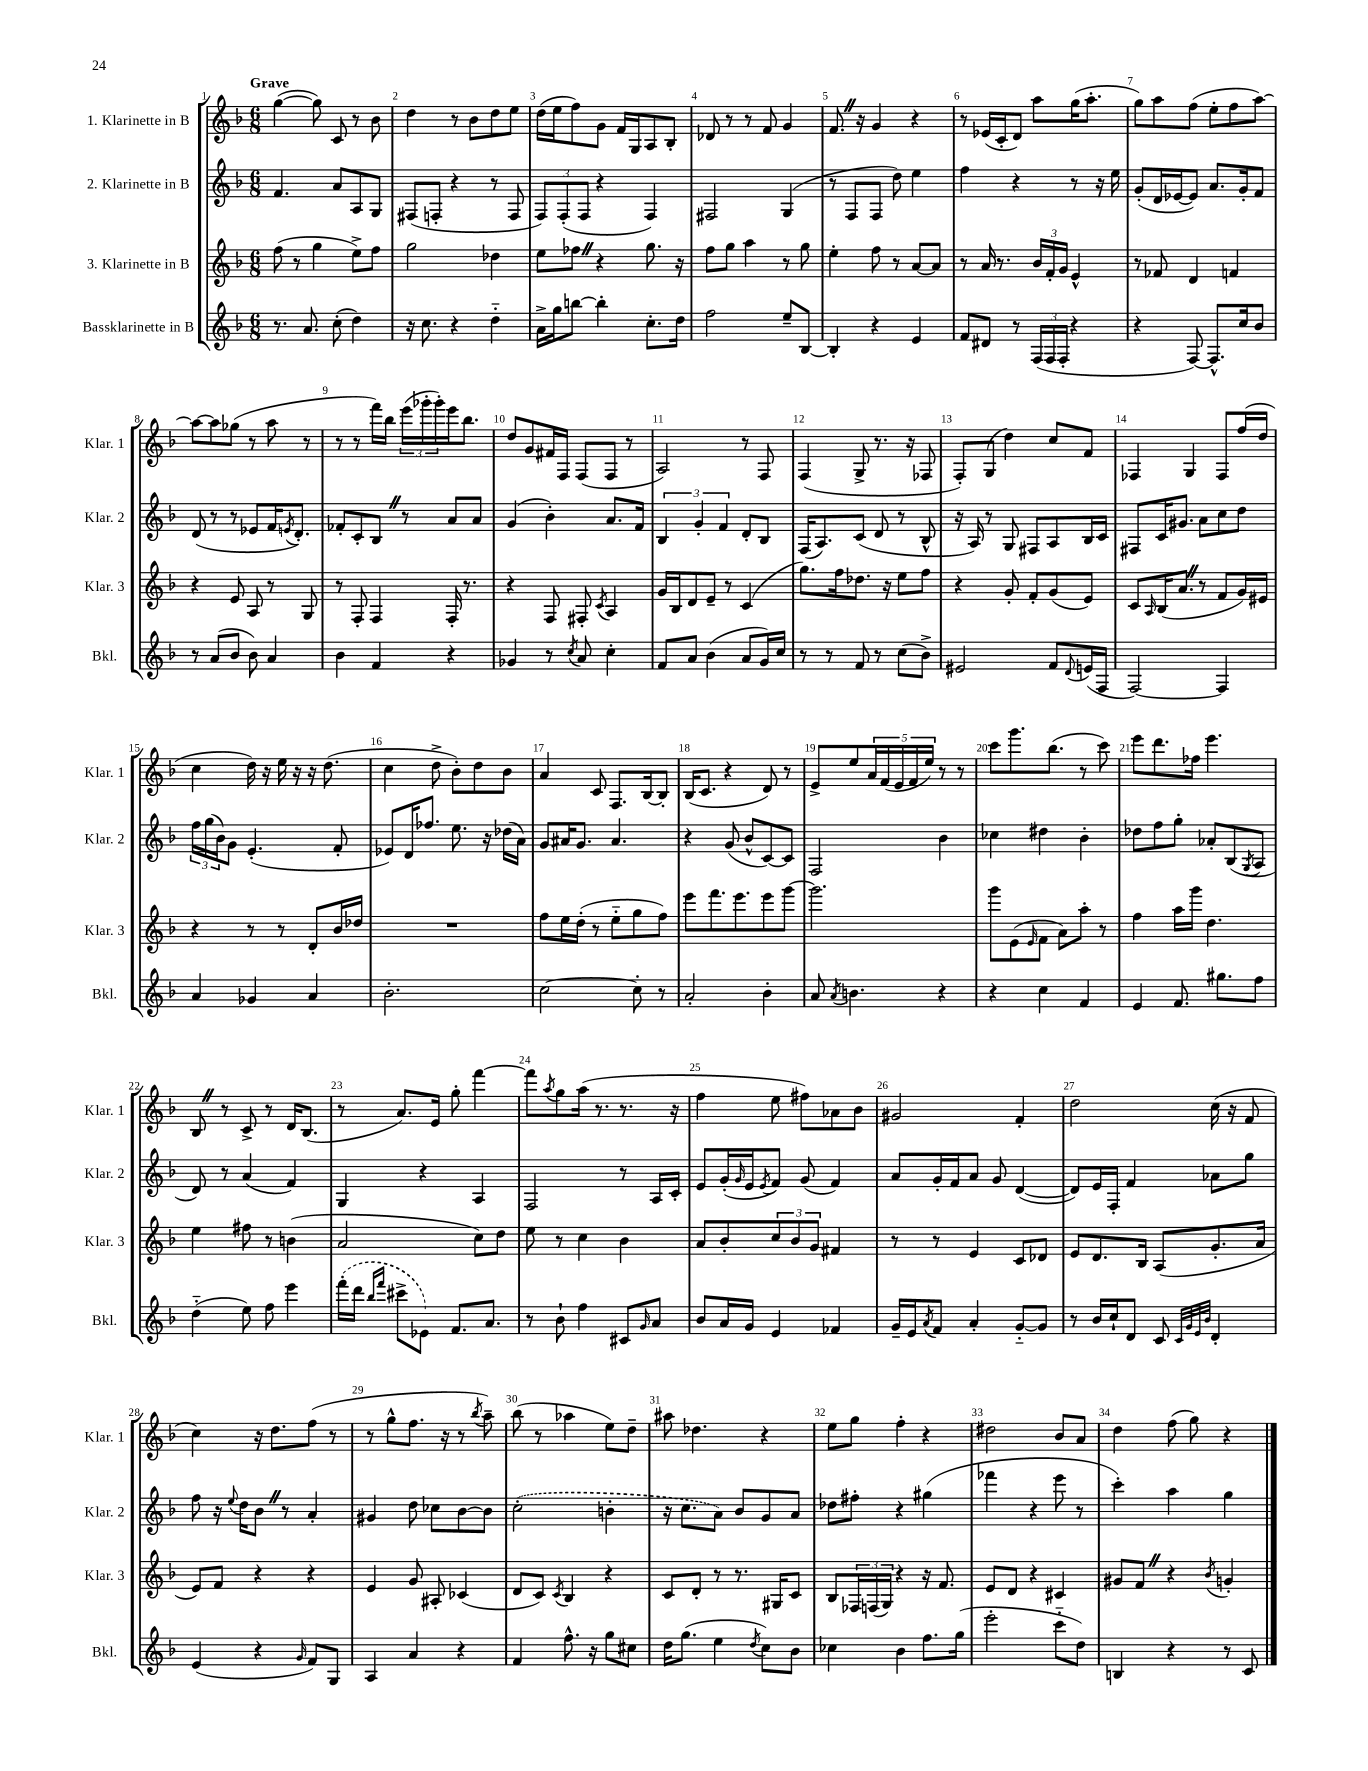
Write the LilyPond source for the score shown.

<<
\new StaffGroup <<
\new Staff = "s0" \with { instrumentName = "1. Klarinette in B" shortInstrumentName = "Klar. 1" } {
    \clef treble \key f \major \numericTimeSignature \time 6/8 \tempo "Grave"
    g''4~( g''8) c'8 r8 bes'8 |
    d''4 r8 bes'8 d''8 e''8 |
    d''16( e''16 f''8) g'8 f'16 g16 a8 bes8-. |
    des'8 r8 r8 f'8 g'4 |
    f'8. \once \override BreathingSign.text = \markup { \musicglyph "scripts.caesura.straight" } \breathe r16 g'4 r4 |
    r8 ees'16( c'16-. d'8) a''8 g''16( a''8.-. |
    g''8) a''8 f''8( e''8-. f''8 a''8~) |
    a''8~ a''8 ges''8( r8 a''8 r8 |
    r8 r8 f'''16) bes''16 \tuplet 3/2 { e'''16( ges'''16-. ges'''16-.) } e'''16 bes''8. |
    d''8 g'8 fis'16 f16 f8( f8 r8 |
    a2) r8 f8 |
    f4( g8-> r8. r16 fes8 |
    f8-.) g8( d''4) c''8 f'8 |
    fes4 g4 fes8 f''16( d''16 |
    c''4 d''16) r16 e''16 r16 r16 d''8.( |
    c''4 d''8-> bes'8-.) d''8 bes'8 |
    a'4 c'8 f8. bes16~ bes8-. |
    bes16( c'8. r4 d'8) r8 |
    e'8-> e''8 \tuplet 5/4 { a'16 f'16( e'16 f'16 e''16) } r8 r8 |
    c'''8 g'''8. bes''8.( r8 c'''8) |
    e'''8 d'''8. fes''16 e'''4. |
    bes8 \once \override BreathingSign.text = \markup { \musicglyph "scripts.caesura.straight" } \breathe r8 c'8-> r8 d'16 bes8.( |
    r8 a'8.) e'16 g''8-. f'''4~ |
    f'''8 \acciaccatura { a''8 } g''8 a''16( r8. r8. r16 |
    f''4 e''8 fis''8) aes'8 bes'8 |
    gis'2 f'4-. |
    d''2 c''16( r16 f'8 |
    c''4) r16 d''8. f''8( r8 |
    r8 g''8-^ f''8. r16 r8 \acciaccatura { bes''8 } a''8--) |
    bes''8( r8 aes''4 e''8) d''8-- |
    ais''8 des''4. r4 |
    e''8 g''8 f''4-. r4 |
    dis''2 bes'8 a'8 |
    d''4 f''8( g''8) r4 \bar "|." |
}
\new Staff = "s1" \with { instrumentName = "2. Klarinette in B" shortInstrumentName = "Klar. 2" } {
    \clef treble \key f \major \numericTimeSignature \time 6/8
    f'4. a'8 a8 g8 |
    fis8( f8-. r4 r8 f8 |
    \tuplet 3/2 { f8) f8-.( f8 } r4 f4) |
    fis2 g4( |
    r8 f8 f8 d''8) e''4 |
    f''4 r4 r8 r16 e''16 |
    g'8-.( d'16 ees'16~ ees'8) a'8. g'16-. f'8 |
    d'8( r8 r8 ees'8 f'16 \acciaccatura { e'8 } d'8.-.) |
    fes'8-. c'8-. bes8 \once \override BreathingSign.text = \markup { \musicglyph "scripts.caesura.straight" } \breathe r8 a'8 a'8 |
    g'4( bes'4-.) a'8. f'16 |
    \tuplet 3/2 { bes4 g'4-. f'4 } d'8-. bes8 |
    f16( a8.) c'8( d'8 r8 bes8-^ |
    r16 a16) r8 g8 fis8 a8 bes16 c'16 |
    fis8 c'16 gis'8. a'8 c''8 d''8 |
    \tuplet 3/2 { f''16 g''16( bes'16) } g'8 e'4.-.( f'8-. |
    ees'8) d'16 fes''8. e''8. r16 des''16( a'16) |
    g'8 ais'16 g'8. ais'4. |
    r4 g'8( bes'8-^ c'8~) c'8 |
    f2 bes'4 |
    ces''4 dis''4 bes'4-. |
    des''8 f''8 g''8-. aes'8-. bes8( \acciaccatura { g8 } a8 |
    d'8) r8 a'4( f'4) |
    g4 r4 a4 |
    f2 r8 a16 c'16-. |
    e'8 g'16-.( \grace { g'16 } e'16 \acciaccatura { e'8 } f'8) g'8( f'4) |
    a'8 g'16-. f'16 a'8 g'8 d'4~( |
    d'8) e'16 f16-. f'4 aes'8 g''8 |
    f''8 r16 \appoggiatura { e''8 } d''16 bes'8 \once \override BreathingSign.text = \markup { \musicglyph "scripts.caesura.straight" } \breathe r8 a'4-. |
    gis'4 d''8 ces''8 bes'8~ bes'8 |
    \once \slurDashed c''2-.( b'4-. |
    r16 c''8. a'8) bes'8 g'8 a'8 |
    des''8 fis''8-. r4 gis''4( |
    fes'''4 r4 e'''8 r8 |
    c'''4-.) a''4 g''4 \bar "|." |
}
\new Staff = "s2" \with { instrumentName = "3. Klarinette in B" shortInstrumentName = "Klar. 3" } {
    \clef treble \key f \major \numericTimeSignature \time 6/8
    f''8( r8 g''4 e''8->) f''8 |
    g''2 des''4 |
    e''8 fes''8 \once \override BreathingSign.text = \markup { \musicglyph "scripts.caesura.straight" } \breathe r4 g''8. r16 |
    f''8 g''8 a''4 r8 g''8 |
    e''4-. f''8 r8 a'8~ a'8 |
    r8 a'16 r8. \tuplet 3/2 { bes'16 f'16-. g'16 } e'4-^ |
    r8 fes'8 d'4 f'4 |
    r4 e'8 a8 r8 g8 |
    r8 f8-. f4 f16-. r8. |
    r4 f8 fis8-. \acciaccatura { c'8 } a4 |
    g'16 bes16 d'8 e'8-- r8 c'4( |
    g''8.) f''16 des''8. r16 e''8 f''8 |
    r4 g'8-. f'8-. g'8( e'8) |
    c'8 \grace { a16 } bes16( a'8. \once \override BreathingSign.text = \markup { \musicglyph "scripts.caesura.straight" } \breathe r8 f'8 g'16) eis'16 |
    r4 r8 r8 d'8-. bes'16 des''16 |
    R2. |
    f''8 e''16 d''16-.( r8 e''8-_ g''8 f''8) |
    e'''8 f'''8. e'''8. e'''8 g'''8~ |
    g'''2. |
    g'''8 e'8( \grace { e'16 } f'8 a'8) a''8-. r8 |
    f''4 a''16 g'''16 d''4. |
    e''4 fis''8 r8 b'4( |
    a'2 c''8) d''8 |
    e''8 r8 c''4 bes'4 |
    a'8 bes'8-. \tuplet 3/2 { c''8 bes'8 g'8 } fis'4 |
    r8 r8 e'4 c'8 des'8 |
    e'8 d'8. bes16 a8( g'8.-. a'16 |
    e'8) f'8 r4 r4 |
    e'4 g'8 ais8-. ces'4( |
    d'8 c'8) \acciaccatura { c'8 } bes4 r4 |
    c'8 d'8-. r8 r8. gis16 c'8 |
    bes8 \tuplet 3/2 { fes16 f16( g16) } r4 r16 f'8. |
    e'8 d'8 r4 cis'4 |
    gis'8 f'8 \once \override BreathingSign.text = \markup { \musicglyph "scripts.caesura.straight" } \breathe r4 \acciaccatura { bes'8 } g'4-. \bar "|." |
}
\new Staff = "s3" \with { instrumentName = "Bassklarinette in B" shortInstrumentName = "Bkl." } {
    \clef treble \key f \major \numericTimeSignature \time 6/8
    r8. a'8. c''8-.( d''4) |
    r16 c''8. r4 d''4-_ |
    a'16-> g''16 b''8~ b''4-. c''8.-. d''16 |
    f''2 e''8-- bes8~ |
    bes4-. r4 e'4 |
    f'8 dis'8 r8 \tuplet 3/2 { f16( f16 f16-. } r4 |
    r4 f8~) f8.-^ c''16 bes'8 |
    r8 a'8( bes'8 bes'8) a'4 |
    bes'4 f'4 r4 |
    ges'4 r8 \acciaccatura { c''8 } a'8 c''4-. |
    f'8 a'8 bes'4( a'8 g'16) c''16 |
    r8 r8 f'8 r8 c''8( bes'8->) |
    eis'2 f'8 \appoggiatura { d'8 } e'16( f16 |
    f2~) f4 |
    a'4 ges'4 a'4 |
    bes'2.-. |
    c''2~ c''8-. r8 |
    a'2-. bes'4-. |
    a'8 \acciaccatura { a'8 } b'4. r4 |
    r4 c''4 f'4 |
    e'4 f'8. gis''8. f''8 |
    d''4-_( e''8) f''8 e'''4 |
    \once \slurDashed f'''16-.( d'''16 \grace { bes''16 f'''16 } cis'''8-> ees'8) f'8. a'8. |
    r8 bes'8-! f''4 cis'8 \grace { g'16 } a'8 |
    bes'8 a'16 g'16 e'4 fes'4 |
    g'16-- e'16 \acciaccatura { a'8 } f'8 a'4-. g'8~-_ g'8 |
    r8 bes'16 c''16-! d'8 c'8 \grace { c'32 g'32 e'32 bes'32 } d'4-. |
    e'4( r4 \grace { g'16 } f'8) g8 |
    a4 a'4 r4 |
    f'4 f''8.-^ r16 g''8 cis''8 |
    d''16 g''8.( e''4 \acciaccatura { d''8 } c''8) bes'8 |
    ces''4 bes'4 f''8. g''16( |
    e'''2-. c'''8-_ d''8) |
    b4 r4 r8 c'8 \bar "|." |
}
>>
>>
\layout { \context { \Score \override BarNumber.break-visibility = ##(#f #t #t) barNumberVisibility = #all-bar-numbers-visible } }
